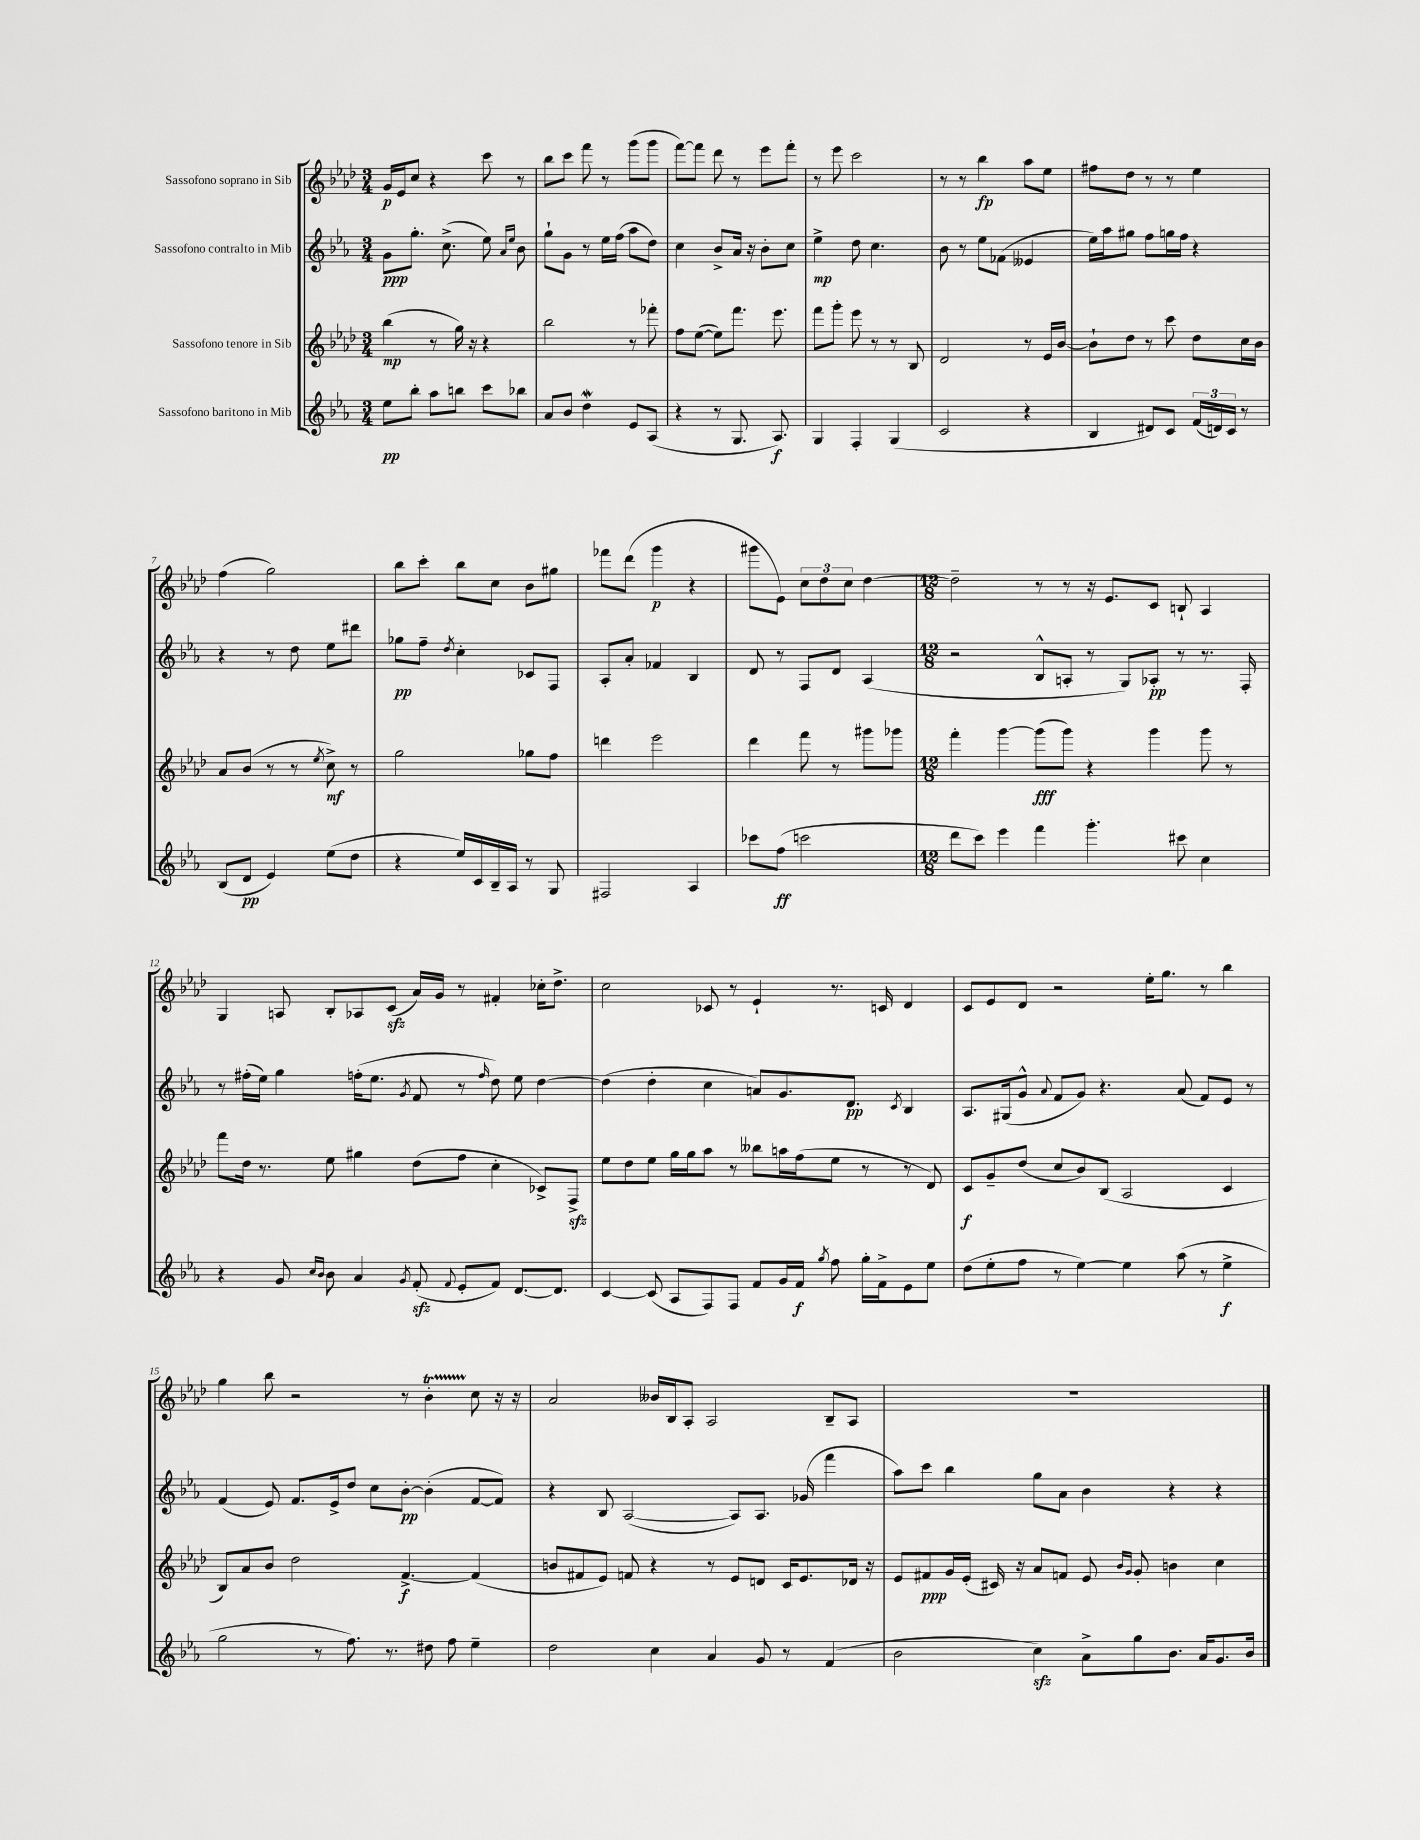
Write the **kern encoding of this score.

**kern	**kern	**kern	**kern
*staff4	*staff3	*staff2	*staff1
*clefG2	*clefG2	*clefG2	*clefG2
*k[b-e-a-]	*k[b-e-a-d-]	*k[b-e-a-]	*k[b-e-a-d-]
*M3/4	*M3/4	*M3/4	*M3/4
8ee-	(4bb-	8g	16g
.	.	.	16e-
8bb-'	.	8.gg'	8cc
8aa-	8r	.	4r
.	.	(8.cc^	.
8bb	16gg)	.	.
.	16r	.	.
8ccc	4r	8ee-)	8ccc
.	.	16qqa-	.
.	.	16qqee-	.
8bb-	.	8b-	8r
=	=	=	=
8a-	2bb-	8gg`	8bb-
8b-	.	8g	8ccc
4dd	.	8r	8fff
.	.	16ee-	8r
.	.	(16ff	.
8e-	8r	8aa-	(8ggg
(8A-	8fff-'	8dd)	8ggg
=	=	=	=
4r	8ff	4cc	[8fff)
.	([8ee-	.	8fff]
8r	8ee-])	8b-^	8ddd-
8.G	8.fff	16a-	8r
.	.	16r	.
.	.	8b-'	8eee-
8.A-)	8.eee-	.	.
.	.	8cc	8fff'
=	=	=	=
4G	8fff	4ee-^	8r
.	8ggg'	.	8eee-
4F'	8eee-	8dd	2ccc
.	8r	4.cc	.
(4G	8r	.	.
.	8B-	.	.
=	=	=	=
2c	2d-	8b-	8r
.	.	8r	8r
.	.	8ee-	4bb-
.	.	(8f-	.
4r	8r	4e--	8aa-
.	16e-	.	8ee-
.	[16b-	.	.
=	=	=	=
4B-	8b-`]	16ee-)	8ff#
.	.	16aa-	.
.	8dd-	8gg#	8dd-
8d#)	8r	8ff	8r
8c	8ccc	16gg	8r
.	.	16ff	.
(24f	8dd-	4r	4ee-
24d)	.	.	.
24c	.	.	.
8r	16cc	.	.
.	16b-	.	.
=	=	=	=
(8B-	8a-	4r	(4ff
8d	(8b-	.	.
4e-)	8r	8r	2gg)
.	8r	8dd	.
.	8qee-	.	.
(8ee-	8cc^)	8ee-	.
8dd	8r	8ddd#	.
=	=	=	=
4r	2gg	8gg-	8bb-
.	.	8ff~	8ccc'
.	.	8qdd	.
16ee-)	.	4cc'	8bb-
16c	.	.	.
16B-~	.	.	8cc
16A-	.	.	.
8r	8gg-	8c-	8b-
8G	8ff	8F	8gg#
=	=	=	=
2F#	4ddd	8A-'	8fff-
.	.	8a-'	(8ddd-
.	2eee-	4f-	4ggg
4A-	.	4B-	4r
=	=	=	=
8ccc-	4ddd-	8d	8ggg#
(8ff	.	8r	8e-)
2ccc	8fff	8F	12cc
.	.	.	12dd-
.	8r	8d	.
.	.	.	12cc
.	8ggg#	(4A-	[4dd-
.	8ggg-	.	.
=	=	=	=
*M12/8	*M12/8	*M12/8	*M12/8
8ddd	4fff'	2r	2dd-~]
8ccc)	.	.	.
4eee-	[4ggg	.	.
4fff	(8ggg]	8B-^^	8r
.	8ggg)	8A'	8r
4.ggg'	4r	8r	16r
.	.	.	8.e-
.	.	8G)	.
.	4ggg	8A-'	8c
8ccc#	.	8r	8B`
4cc	8ggg	8.r	4A-
.	8r	.	.
.	.	16F'	.
=	=	=	=
4r	8fff	8r	4G
.	16dd-	(16ff#'	.
.	8.r	16ee-)	.
8g	.	4gg	8A
16qqcc	.	.	.
16qqb-	.	.	.
8b-	8ee-	.	8B-'
4a-	4gg#	(16ff'	8A-
.	.	8.ee-	.
.	.	.	(8c
8qg	.	8qg	.
(8f'	(8dd-	8f	16a-)
.	.	.	16g
8qqf	.	.	.
8e-'	8ff	8r	8r
.	.	16qqff	.
8f)	4cc'	8dd)	4f#'
[8.d	.	8ee-	.
.	8c-^)	[4dd	16cc-'
8.d]	.	.	8.dd-^
.	8F^	.	.
=	=	=	=
[4c	8ee-	(4dd]	2cc
.	8dd-	.	.
(8c]	8ee-	4dd'	.
8A-	16gg	.	.
.	16gg	.	.
8F)	8aa-	4cc	8c-
8F	8r	.	8r
8f	8bb--	8a)	4e-`
16g	16aa	8.g	.
16f	(16ff	.	.
8qgg	.	.	.
8ff	8ee-	.	8.r
.	.	8.d	.
16gg'	8r	.	.
16f^	.	.	16c
.	.	8qc	.
8e-	8r	4B-	4d-
8ee-	8d-)	.	.
=	=	=	=
(8dd	8c	8.A-	8c
8ee-'	8g~	.	8e-
.	.	(16G#	.
8ff	(8dd-	8g^^	8d-
.	.	8qqa-	.
8r	8cc	8f	2r
[4ee-)	8b-)	8g)	.
.	(8B-	4.r	.
4ee-]	2A-	.	.
.	.	.	16ee-'
.	.	.	8.gg
(8aa-	.	(8a-	.
8r	.	8f)	8r
4ee-^	4c	8e-	4bb-
.	.	8r	.
=	=	=	=
2gg	8B-)	(4f	4gg
.	8a-	.	.
.	8b-	8e-)	8bb-
.	2dd-	8.f	2r
8r	.	.	.
.	.	16e-^	.
8.ff)	.	8dd	.
.	.	8cc	.
8.r	.	.	.
.	[4.f^	[8b-'	8r
8dd#	.	(4b-']	4b-'
8ff	.	.	.
4ee-~	(4f]	[8f	8cc
.	.	8f])	16r
.	.	.	16r
=	=	=	=
2dd	8b	4r	2a-
.	8f#	.	.
.	8e-)	8B-	.
.	8f	([2A-	.
4cc	4r	.	16b--
.	.	.	16B-
.	.	.	8A-'
4a-	8r	.	2A-
.	8e-	8A-])	.
8g	8d	8.A-	.
8r	16c	.	.
.	8.e-	(16g-	.
(4f	.	4fff	8B-~
.	16d-	.	8A-
.	16r	.	.
=	=	=	=
2b-	8e-	8aa-)	1.r
.	8f#	8ccc	.
.	16g	4bb-	.
.	(16e-'	.	.
.	16c#)	.	.
.	16r	.	.
4cc)	8a-	8gg	.
.	8f	8a-	.
8a-^	8e-	4b-	.
.	16qqb-	.	.
.	16qqg	.	.
8gg	8g'	.	.
8.b-	4b	4r	.
16a-	.	.	.
8.g	4cc	4r	.
16b-	.	.	.
==	==	==	==
*-	*-	*-	*-
